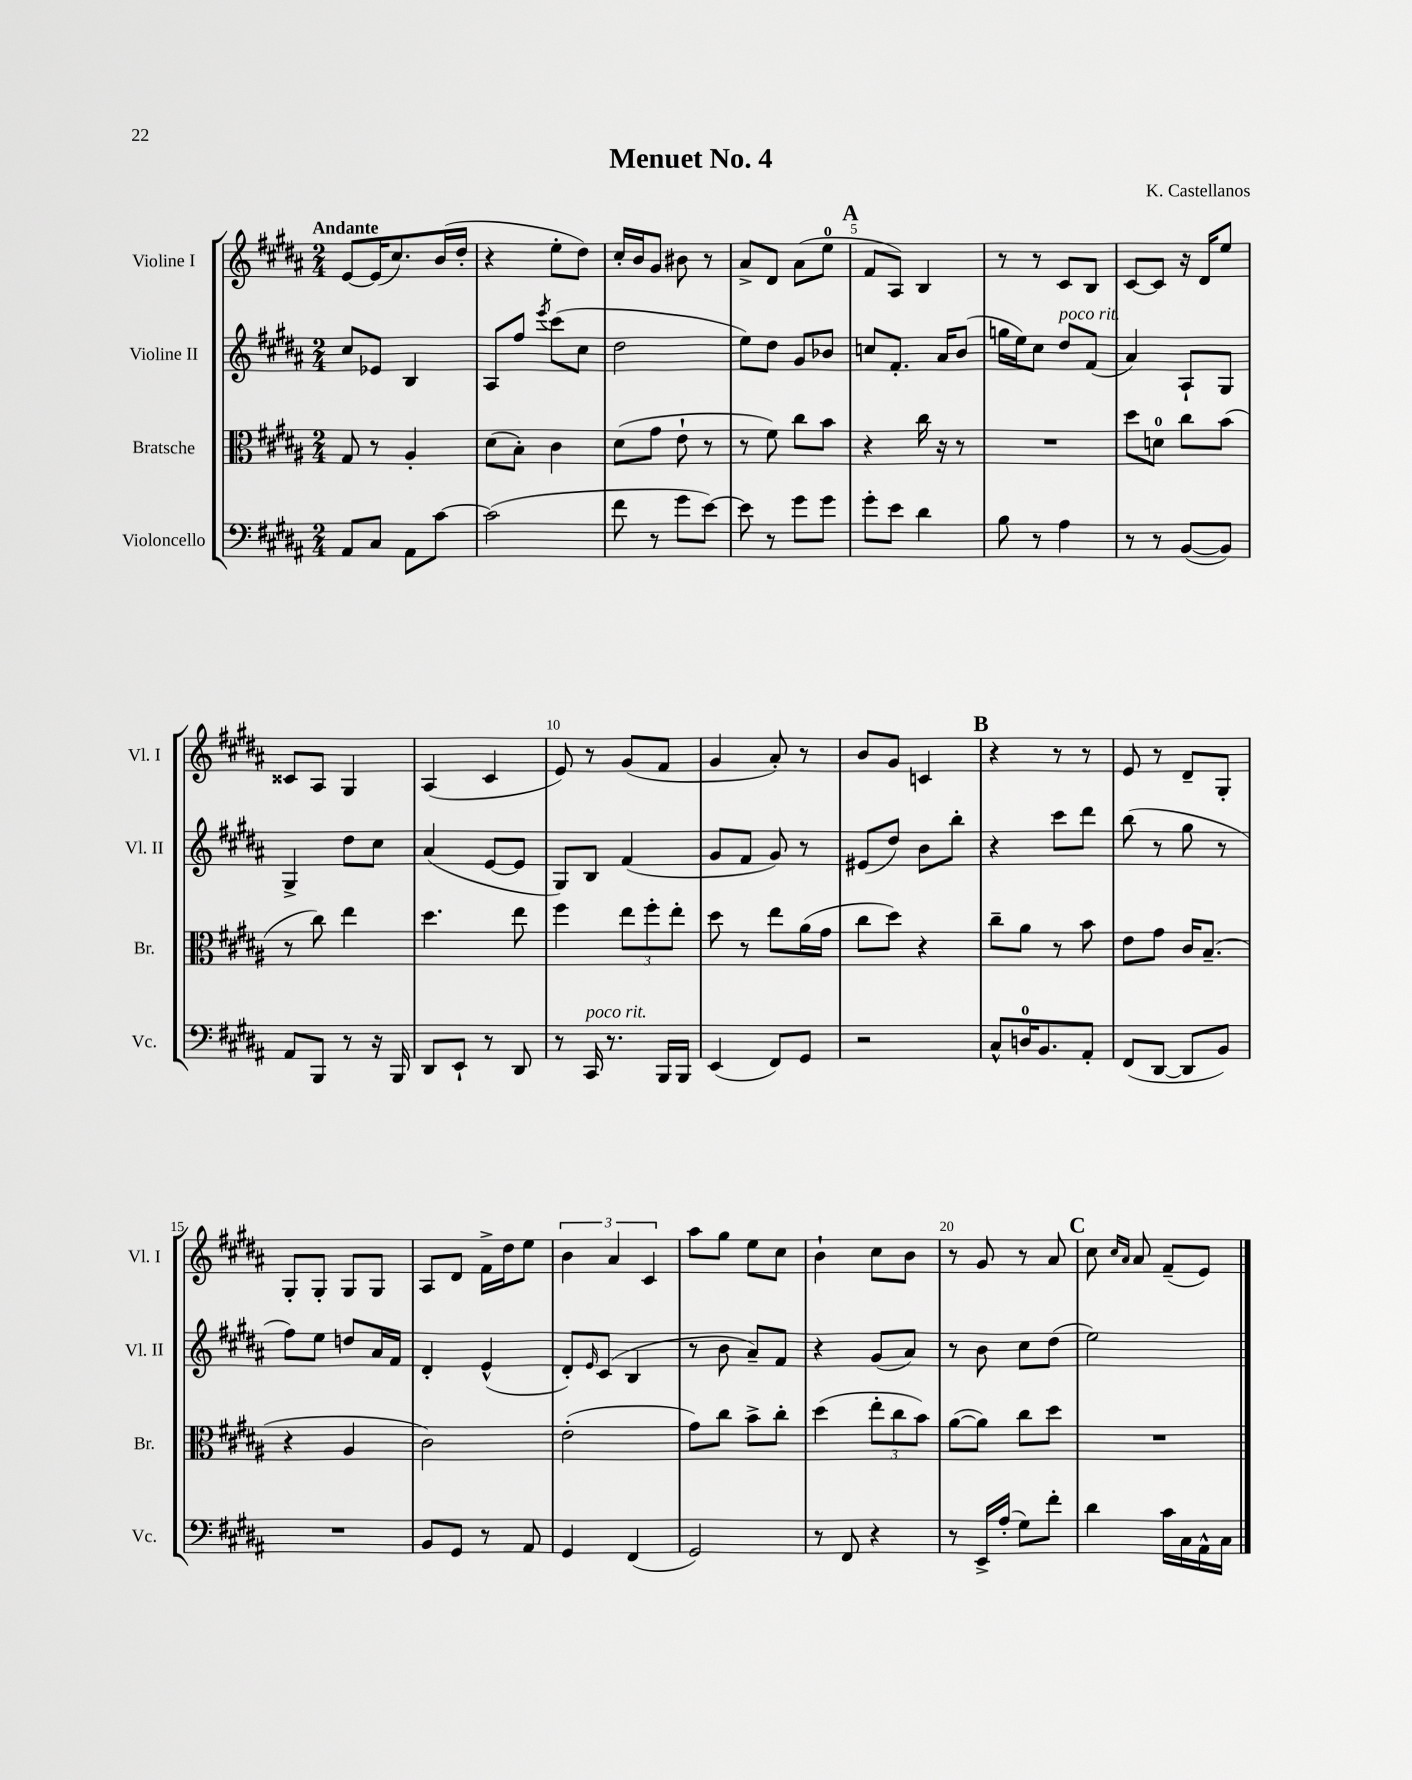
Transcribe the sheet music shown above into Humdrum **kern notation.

**kern	**kern	**kern	**kern
*staff4	*staff3	*staff2	*staff1
*clefF4	*clefC3	*clefG2	*clefG2
*k[f#c#g#d#a#]	*k[f#c#g#d#a#]	*k[f#c#g#d#a#]	*k[f#c#g#d#a#]
*M2/4	*M2/4	*M2/4	*M2/4
8AA#/L	8G#/	8cc#/L	[8e/L
8C#/J	8r	8e-/J	(16e/]K
.	.	.	8.cc#/)
8AA#\L	4A#'/	4B/	.
[8c#\J	.	.	(16b/L
.	.	.	16dd#'/JJ
=	=	=	=
(2c#\]	(8d#\L	8A#/L	4r
.	8B'\J)	8ff#/J	.
.	.	8qeee/	.
.	4c#\	(8ccc#\L	8ee'\L
.	.	8cc#\J	8dd#\J)
=	=	=	=
8f#\	(8d#\L	2dd#\	16cc#'/LL
.	.	.	16b/J
8r	8g#\J	.	8g#/J
8g#\L	8e`\	.	8b#\
[8e\J)	8r	.	8r
=	=	=	=
8e\]	8r	8ee\L)	8a#^/L
8r	8f#\)	8dd#\J	8d#/J
8g#\L	8cc#\L	8g#/L	(8a#\L
8g#\J	8b\J	8b-/J	8ee\J
=	=	=	=
8g#'\L	4r	8cc/L	8f#/L
8e\J	.	8.f#'/J	8A#/J)
4d#\	16cc#\	.	4B/
.	16r	16a#/LK	.
.	8r	(8b/J	.
=	=	=	=
8B\	2r	16gg\LL	8r
.	.	16ee\J)	.
8r	.	8cc#\J	8r
4A#\	.	8dd#/L	8c#/L
.	.	(8f#/J	8B/J
=	=	=	=
8r	8dd#\L	4a#/)	[8c#/L
8r	8d\J	.	8c#/]J
([8BB/L	8cc#\L	8A#`/L	16r
.	.	.	16d#/LK
8BB/]J)	(8b\J	8G#/J	8ee/J
=	=	=	=
8AA#/L	8r	4G#^/	8c##/L
8BBB/J	8cc#\)	.	8A#/J
8r	4ee\	8dd#\L	4G#/
16r	.	8cc#\J	.
16BBB/	.	.	.
=	=	=	=
8DD#/L	4.dd#\	(4a#/	(4A#/
8EE`/J	.	.	.
8r	.	[8e/L	4c#/
8DD#/	8ee\	8e/]J	.
=	=	=	=
8r	4ff#\	8G#/L)	8e/)
16CC#/	.	8B/J	8r
8.r	.	.	.
.	12ee\L	(4f#/	(8g#/L
.	12ff#'\	.	.
16BBB/LL	.	.	8f#/J
.	12ee'\J	.	.
16BBB/JJ	.	.	.
=	=	=	=
(4EE/	8dd#\	8g#/L	4g#/
.	8r	8f#/J	.
8FF#/L)	8ee\L	8g#/)	8a#'/)
8GG#/J	(16a#\L	8r	8r
.	16g#\JJ	.	.
=	=	=	=
2r	8cc#\L	(8e#/L	8b/L
.	8dd#\J)	8dd#/J)	8g#/J
.	4r	8b\L	4c/
.	.	8bb'\J	.
=	=	=	=
8C#^^/L	8cc#~\L	4r	4r
16D/K	8a#\J	.	.
8.BB/	.	.	.
.	8r	8ccc#\L	8r
8AA#'/J	8b\	8ddd#\J	8r
=	=	=	=
(8FF#/L	8e\L	(8bb\	8e/
[8DD#/J	8g#\J	8r	8r
8DD#/]L	16c#/LK	8gg#\	8d#~/L
.	(8.B~/J	.	.
8BB/J)	.	8r	8G#'/J
=	=	=	=
2r	4r	8ff#\L)	8G#'/L
.	.	8ee\J	8G#'/J
.	4A#/	8dd/L	8G#/L
.	.	16a#/L	8G#/J
.	.	16f#/JJ	.
=	=	=	=
8BB/L	2c#\)	4d#'/	8A#/L
8GG#/J	.	.	8d#/J
8r	.	(4e^^/	16f#^\LL
.	.	.	16dd#\J
8AA#/	.	.	8ee\J
=	=	=	=
4GG#/	(2e'\	8d#'/L)	6b\
.	.	16qqe/	.
.	.	(8c#/J	.
.	.	.	6a#/
(4FF#/	.	4B/	.
.	.	.	6c#/
=	=	=	=
2GG#/)	8g#\L)	8r	8aa#\L
.	8cc#\J	8b\	8gg#\J
.	8b^\L	8a#~/L)	8ee\L
.	8cc#'\J	8f#/J	8cc#\J
=	=	=	=
8r	(4dd#\	4r	4b`\
8FF#/	.	.	.
4r	12ee'\L	(8g#/L	8cc#\L
.	12cc#\	.	.
.	.	8a#/J)	8b\J
.	12b\J)	.	.
=	=	=	=
8r	([8a#\L	8r	8r
16EE^/LL	8a#\]J)	8b\	8g#/
(16A#'/JJ	.	.	.
8G#\L)	8cc#\L	8cc#\L	8r
8f#'\J	8dd#\J	(8dd#\J	8a#/
=	=	=	=
4d#\	2r	2ee\)	8cc#\
.	.	.	16qqcc#/LL
.	.	.	16qqa#/JJ
.	.	.	8a#/
16c#\LL	.	.	(8f#~/L
16C#\	.	.	.
16AA#^^\	.	.	8e/J)
16C#\JJ	.	.	.
==	==	==	==
*-	*-	*-	*-
